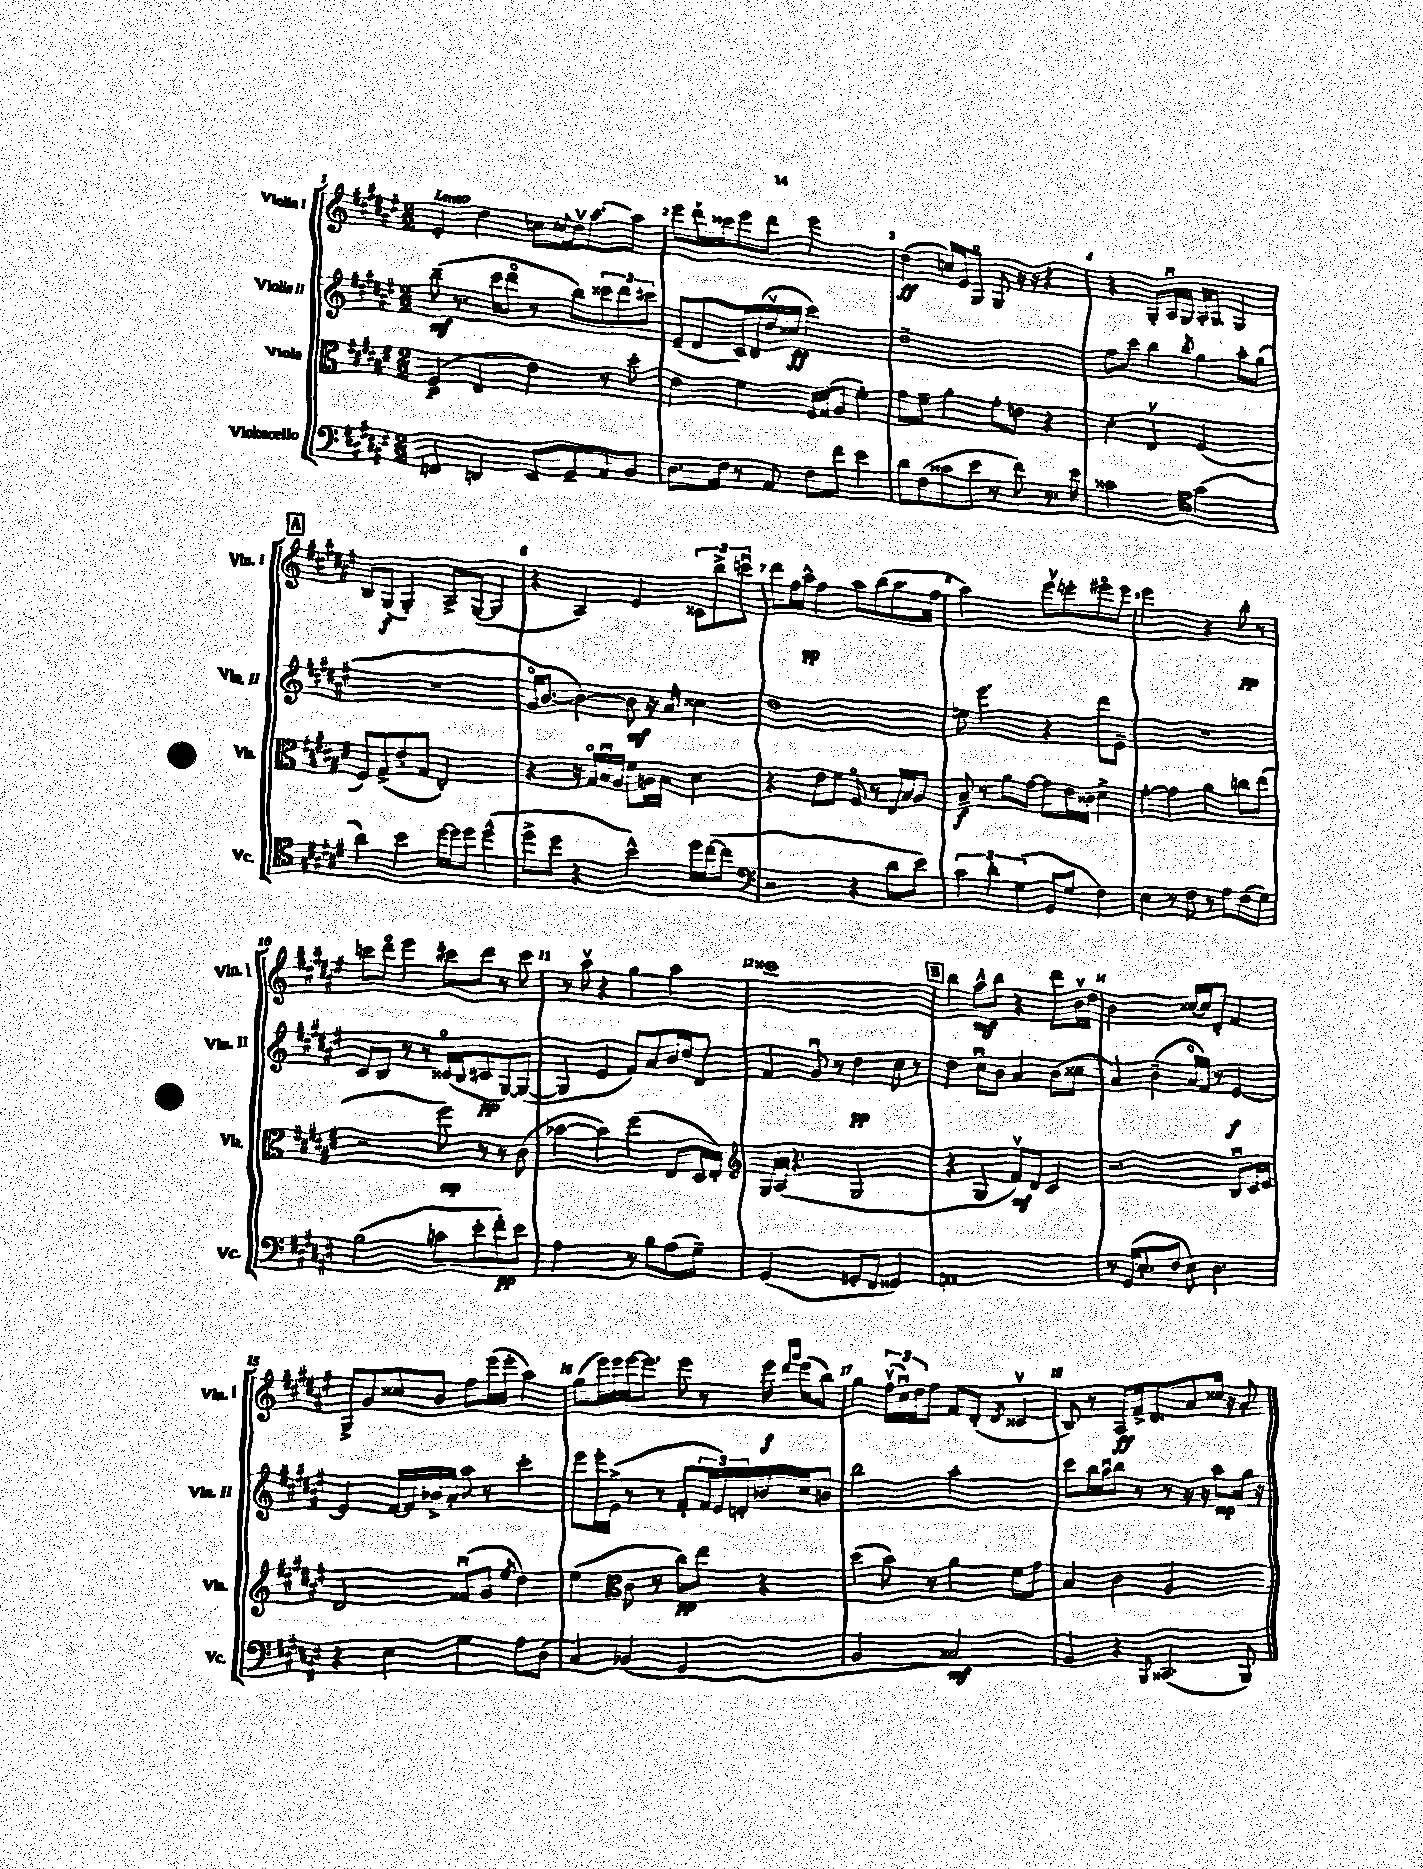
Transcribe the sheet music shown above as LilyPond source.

<<
\new StaffGroup <<
\new Staff = "s0" \with { instrumentName = "Violin I" shortInstrumentName = "Vln. I" } {
    \clef treble \key fis \major \numericTimeSignature \time 2/2 \tempo "Lento"
    eis'4-. dis''4 c''8 \appoggiatura { cis''8 } dis''16\upbow ais''8.~ ais''8 |
    eis'''8 dis'''16-! cisis'''16 eis'''8 dis'''8 eis'''2 |
    dis''4\ff( c''16) eis'16 gis8\flageolet gis8 r16 r16 r4 |
    r4 gis8-. ais16\downbow gis16 ais16-. gis8. gis4 |
    \mark \markup { \box "A" } b8 gis8\f( gis4-.) ais8-> gis8~( gis4 |
    r4 ais4) eis'4 \tuplet 3/2 { cisis'8 b''8-> c'''8\downbow } |
    dis'''8 fis''16 ais''16-^\pp fis''4 ais''8 b''8( ais''8. fis''16 |
    ais''2) eis'''8\upbow e'''8-. eis'''8\flageolet eis'''8 |
    eis'''2 r4 b''8-.\pp r8 |
    c'''8 dis'''8\flageolet eis'''4 cis'''8 dis'''8 r8 cis'''8 |
    r8 ais''8\upbow r4 gis''4 ais''4 |
    cisis'''1 |
    \mark \markup { \box "B" } b''4 ais''8-^\mf b''8 r4 dis'''8 b'16\upbow dis''16 |
    b'2 cisis''16~ cisis''16 dis'8-. fis'4 |
    gis8-> gis'8 cisis''8 b'8 fis''8 eis'''16( eis'''16-. ais''4) |
    gis''8( eis'''16) eis'''16 eis'''16~ eis'''8. eis'''8 r8 eis'''16\f \grace { dis'''16 gis'''16 } eis'''16( b''8) |
    gis''4 \tuplet 3/2 { fis''16\upbow( cis''16\downbow) dis''16 } fis''8 fis'8 dis'8-.( \acciaccatura { dis'8 } cisis'4\upbow |
    b8) r8 ais8\ff fis'16-> dis'8. ais'8 cisis''16 r16 ais'8-. \bar "|." |
}
\new Staff = "s1" \with { instrumentName = "Violin II" shortInstrumentName = "Vln. II" } {
    \clef treble \key fis \major \numericTimeSignature \time 2/2
    b''8--\mf( r8. cis'''16 dis'''8\flageolet r8 b''8) \tuplet 3/2 { cisis'''8 dis'''8 cis'''8 } |
    eis'8--( dis'8 cis'16) dis'16( dis''16\upbow cisis''16\ff cis'''2) |
    dis''1-- |
    fis''8 cis'''8 b''4 \acciaccatura { b''8 } gis''4 ais''8-. gis''8( |
    \mark \markup { \box "A" } R1 |
    gis'16\flageolet b'8.~ b'4~) b'8\mf r16 ais'16 cisis''4 |
    dis''1 |
    e''8 eis'''4. r4 dis'''8 eis'8-- |
    r1 |
    cis'8 b8 r8 r8 cisis'16\flageolet( b16 cis'8\pp gis8~) gis8~( |
    gis4 eis'4 fis'8) ais'8 b'16 dis''16 dis'8 |
    fis'4 gis'8\downbow r8 dis''4\pp cis''8 r8 |
    \mark \markup { \box "B" } dis''4 cis''8\downbow b'8 ais'4 b'8( cisis''8 |
    ais'4) b'4--( ais'16\flageolet fis'16) r8 eis'4~\f |
    eis'4 fis'16~ fis'16 bes'16-> ais'16-. ais''8 r8 cis'''4-. |
    eis'''8 eis'''16-. eis'16->( r8 r8 fis'8-. \tuplet 3/2 { fis'16 eis'16) d'16-. } bes'16 cis''16 b'8 |
    b''2 ais''2-. |
    cis'''8 b''16 ais''16\downbow b''8 r8 r8 r16 r16 ais''8\mp gis''16 r16 \bar "|." |
}
\new Staff = "s2" \with { instrumentName = "Viola" shortInstrumentName = "Vla." } {
    \clef alto \key fis \major \numericTimeSignature \time 2/2
    fis4\p( eis4 eis'4) r8 dis''8-. |
    eis'4 fis'4 fis16 gis16( ais8 fis'4-.) |
    gis'8 fis'8-- ais'4-. gis'8-. e'8 r4 |
    dis'4-. eis4\upbow fis2( |
    \mark \markup { \box "A" } fis8) gis8->( eis'8-. gis8 eis2-.) |
    r4 r16 gis16\flageolet b16\downbow ais16 fis'8 a16 b16 dis'4 |
    r4 eis'8 fis'8 fis8\flageolet r8 eis16 b16 ais8 |
    b8--\f r8 ais'8 gis'8~ gis'8 eis'16 cisis'16 dis'4-> |
    gis'4~-. gis'4 ais'4 c''8 eis''8( |
    r2 fis''8\mp) r8 r8 cis'8( |
    bes'4~ bes'4) fis''4( eis8 dis16 eis16-.) |
    \clef treble gis16 ais16( r4. gis2 |
    \mark \markup { \box "B" } r4 gis4 fis'8\upbow\mf) dis'8 cis'4 |
    r2. b8\downbow cis'16 eis'16 |
    dis'2 fisis'8\downbow( gis'8 \acciaccatura { eis''8 } dis''4) |
    eis''4( \clef alto cis'8 r8 cis''8\pp) eis''8 r4 |
    dis''4( b'8) r8 ais'4 fis'8 gis'8 |
    b4 cis'4 ais2 \bar "|." |
}
\new Staff = "s3" \with { instrumentName = "Violoncello" shortInstrumentName = "Vc." } {
    \clef bass \key fis \major \numericTimeSignature \time 2/2
    f,4 d,4 eis,8 gis,8-- ais,8 b,8 |
    dis8. fis16 r8 ais,8 fis8 fis'8 eis'4 |
    dis'8 fis8( cisis'8 eis'8 r8 fis'8) r8. eis'16 |
    cisis'2 \clef tenor gis'2( |
    \mark \markup { \box "A" } ais'4) b'4 dis''16~ dis''16 dis''8 dis''4-^( |
    dis''8-> dis''8 r4 b'4-^) dis''16 cis''16~( cis''8 |
    \clef bass r2 r4 dis'8 eis'8) |
    \tuplet 3/2 { cis'4 dis'4-. gis4( } gis,8 gis8 fis4) |
    eis4 r8 fis8 r8 ais8 fis8( gis8) |
    b2( c'8 eis'8-. fis'8-.\pp) eis'8 |
    ais2 r8 b8 ais8( gis8--) |
    gis,2( g,8-. fis,8 gisis,4) |
    \mark \markup { \box "B" } a,1 |
    r8 gis,16( eis8.-. fis8 eis8) dis4. |
    r4 eis4 gis4 ais8 dis8( |
    cis4) bes,4( gis,2 |
    b,2 cisis2\mf) |
    b,4 r4 \appoggiatura { b,,8 } cisis,4.( b,,8) \bar "|." |
}
>>
>>
\layout { \context { \Score \override BarNumber.break-visibility = ##(#f #t #t) barNumberVisibility = #all-bar-numbers-visible } }
